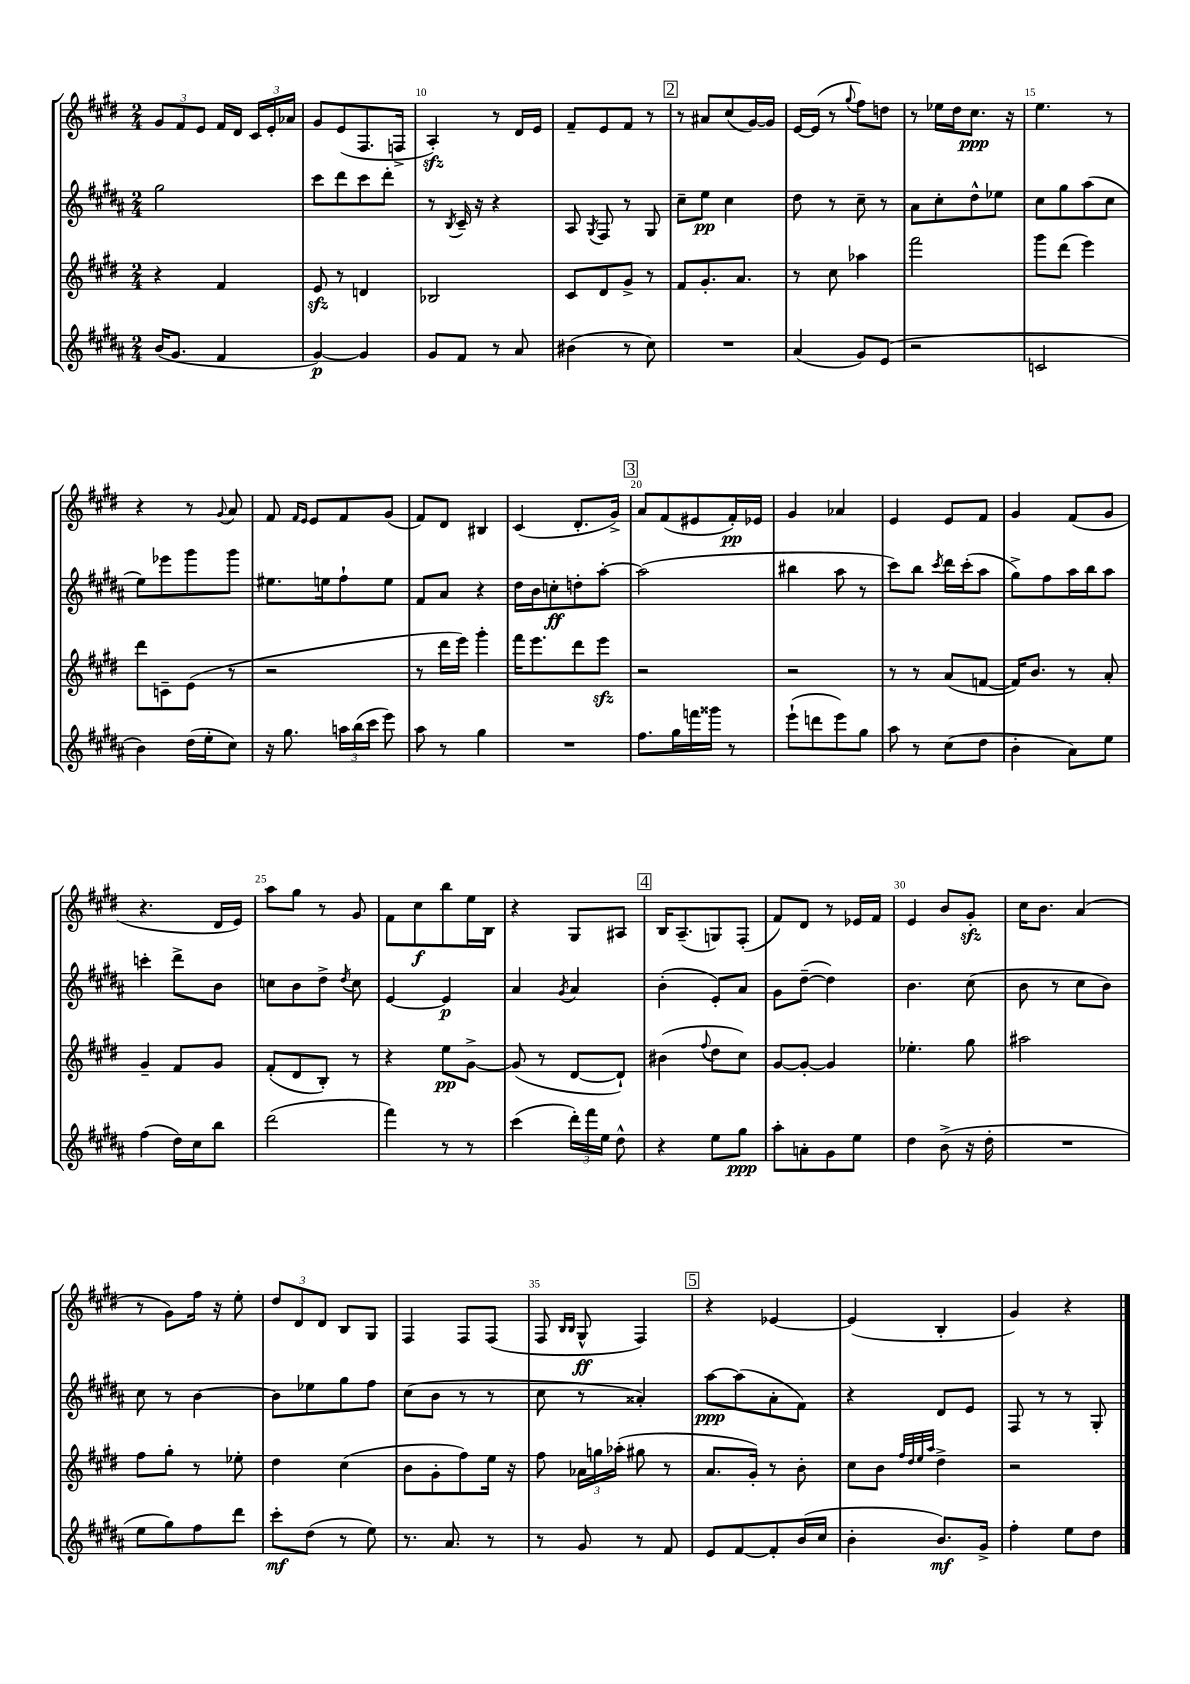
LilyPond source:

<<
\new StaffGroup <<
\new Staff = "s0" {
    \clef treble \key e \major \numericTimeSignature \time 2/4
    \autoBeamOff \tuplet 3/2 { gis'8[ fis'8 e'8] } fis'16[ dis'16] \tuplet 3/2 { cis'16[ e'16-. aes'16] } |
    gis'8[ e'8( fis8. f16]-> |
    a4-.\sfz) r8 dis'16[ e'16] |
    fis'8[-- e'8 fis'8] r8 |
    \mark \markup { \box "2" } r8 ais'8[ cis''8( gis'16~) gis'16] |
    e'16[~ e'16]( r8 \appoggiatura { gis''8 } fis''8[) d''8] |
    r8 ees''16[ dis''16 cis''8.]\ppp r16 |
    e''4. r8 |
    r4 r8 \appoggiatura { gis'8 } a'8 |
    fis'8 \grace { fis'16[ e'16] } e'8[ fis'8 gis'8]( |
    fis'8[) dis'8] bis4 |
    cis'4( dis'8.[-. gis'16]->) |
    \mark \markup { \box "3" } a'8[ fis'8( eis'8 fis'16-.\pp) ees'16] |
    gis'4 aes'4 |
    e'4 e'8[ fis'8] |
    gis'4 fis'8[( gis'8] |
    r4. dis'16[ e'16]) |
    a''8[ gis''8] r8 gis'8 |
    fis'8[ cis''8\f b''8 e''16 b16] |
    r4 gis8[ ais8] |
    \mark \markup { \box "4" } b16[ a8.--( g8) fis8]-.( |
    fis'8[) dis'8] r8 ees'16[ fis'16] |
    e'4 b'8[ gis'8]-.\sfz |
    cis''16[ b'8.] a'4( |
    r8 gis'8[) fis''16] r16 e''8-. |
    \tuplet 3/2 { dis''8[ dis'8 dis'8] } b8[ gis8] |
    fis4 fis8[ fis8]( |
    fis8 \grace { b16[ b16] } gis8-^\ff fis4) |
    \mark \markup { \box "5" } r4 ees'4~ |
    ees'4( b4-. |
    gis'4) r4 \bar "|." |
}
\new Staff = "s1" {
    \clef treble \key b \major \numericTimeSignature \time 2/4
    \autoBeamOff gis''2 |
    cis'''8[ dis'''8 cis'''8 dis'''8]-. |
    r8 \acciaccatura { b8 } cis'16-- r16 r4 |
    ais8 \acciaccatura { gis8 } fis8 r8 gis8 |
    \mark \markup { \box "2" } cis''8[-- e''8]\pp cis''4 |
    dis''8 r8 cis''8-- r8 |
    ais'8[ cis''8-. dis''8-^ ees''8] |
    cis''8[ gis''8 ais''8( cis''8] |
    e''8[) ees'''8 gis'''8 gis'''8] |
    eis''8.[ e''16 fis''8-! e''8] |
    fis'8[ ais'8] r4 |
    dis''16[ b'16 c''8-.\ff d''8-. ais''8]~-. |
    \mark \markup { \box "3" } ais''2( |
    bis''4 ais''8 r8 |
    cis'''8[) b''8] \acciaccatura { cis'''8 } dis'''16[ cis'''16-.( ais''8] |
    gis''8[->) fis''8 ais''16 b''16 ais''8] |
    c'''4-. dis'''8[-> b'8] |
    c''8[ b'8 dis''8]-> \acciaccatura { dis''8 } c''8 |
    e'4~ e'4\p |
    ais'4 \acciaccatura { gis'8 } ais'4 |
    \mark \markup { \box "4" } b'4-.( e'8[-.) ais'8] |
    gis'8[ dis''8]~--( dis''4) |
    b'4. cis''8( |
    b'8 r8 cis''8[ b'8]) |
    cis''8 r8 b'4~ |
    b'8[ ees''8 gis''8 fis''8] |
    cis''8[( b'8] r8 r8 |
    cis''8 r8 aisis'4-.) |
    \mark \markup { \box "5" } ais''8[~\ppp ais''8( ais'8-. fis'8]) |
    r4 dis'8[ e'8] |
    fis8 r8 r8 gis8-. \bar "|." |
}
\new Staff = "s2" {
    \clef treble \key e \major \numericTimeSignature \time 2/4
    \autoBeamOff r4 fis'4 |
    e'8\sfz r8 d'4 |
    bes2 |
    cis'8[ dis'8 gis'8]-> r8 |
    \mark \markup { \box "2" } fis'8[ gis'8.-. a'8.] |
    r8 cis''8 aes''4 |
    fis'''2 |
    gis'''8[ dis'''8]( e'''4) |
    dis'''8[ c'8-- e'8]( r8 |
    r2 |
    r8 dis'''16[ e'''16]) gis'''4-. |
    fis'''16[ e'''8. dis'''8 e'''8]\sfz |
    \mark \markup { \box "3" } r2 |
    r2 |
    r8 r8 a'8[( f'8]~ |
    f'16[) b'8.] r8 a'8-. |
    gis'4-- fis'8[ gis'8] |
    fis'8[-.( dis'8 b8]-.) r8 |
    r4 e''8[\pp gis'8]~-> |
    gis'8( r8 dis'8[~ dis'8]-!) |
    \mark \markup { \box "4" } bis'4( \appoggiatura { fis''8 } dis''8[ cis''8]) |
    gis'8[~ gis'8]~-. gis'4 |
    ees''4.-. gis''8 |
    ais''2 |
    fis''8[ gis''8]-. r8 ees''8-. |
    dis''4 cis''4( |
    b'8[ gis'8-. fis''8) e''16] r16 |
    fis''8 \tuplet 3/2 { aes'16[ g''16 aes''16]-.( } gis''8 r8 |
    \mark \markup { \box "5" } a'8.[ gis'16]-.) r8 b'8-. |
    cis''8[ b'8] \grace { fis''32[ dis''32 e''32 a''32] } dis''4-> |
    r2 \bar "|." |
}
\new Staff = "s3" {
    \clef treble \key b \major \numericTimeSignature \time 2/4
    \autoBeamOff b'16[( gis'8.] fis'4 |
    gis'4~\p) gis'4 |
    gis'8[ fis'8] r8 ais'8 |
    bis'4( r8 cis''8) |
    \mark \markup { \box "2" } R2 |
    ais'4( gis'8[) e'8]( |
    r2 |
    c'2 |
    b'4) dis''16[( e''16-. cis''8]) |
    r16 gis''8. \tuplet 3/2 { a''16[ b''16( cis'''16] } e'''8) |
    ais''8 r8 gis''4 |
    R2 |
    \mark \markup { \box "3" } fis''8.[ gis''16 f'''16 gisis'''16] r8 |
    e'''8[-!( d'''8 e'''8) gis''8] |
    ais''8 r8 cis''8[( dis''8] |
    b'4-. ais'8[) e''8] |
    fis''4( dis''16[) cis''16 b''8] |
    dis'''2( |
    fis'''4) r8 r8 |
    cis'''4( \tuplet 3/2 { dis'''16[-.) fis'''16 e''16] } dis''8-^ |
    \mark \markup { \box "4" } r4 e''8[ gis''8]\ppp |
    ais''8[-. a'8-. gis'8 e''8] |
    dis''4 b'8->( r16 dis''16-. |
    R2 |
    e''8[ gis''8) fis''8 dis'''8] |
    cis'''8[-.\mf dis''8]( r8 e''8) |
    r8. ais'8. r8 |
    r8 gis'8 r8 fis'8 |
    \mark \markup { \box "5" } e'8[ fis'8~ fis'8-. b'16( cis''16] |
    b'4-. b'8.[\mf) gis'16]-> |
    fis''4-. e''8[ dis''8] \bar "|." |
}
>>
>>
\layout { \context { \Score currentBarNumber = #8 \override BarNumber.break-visibility = ##(#f #t #t) barNumberVisibility = #(every-nth-bar-number-visible 5) } }
